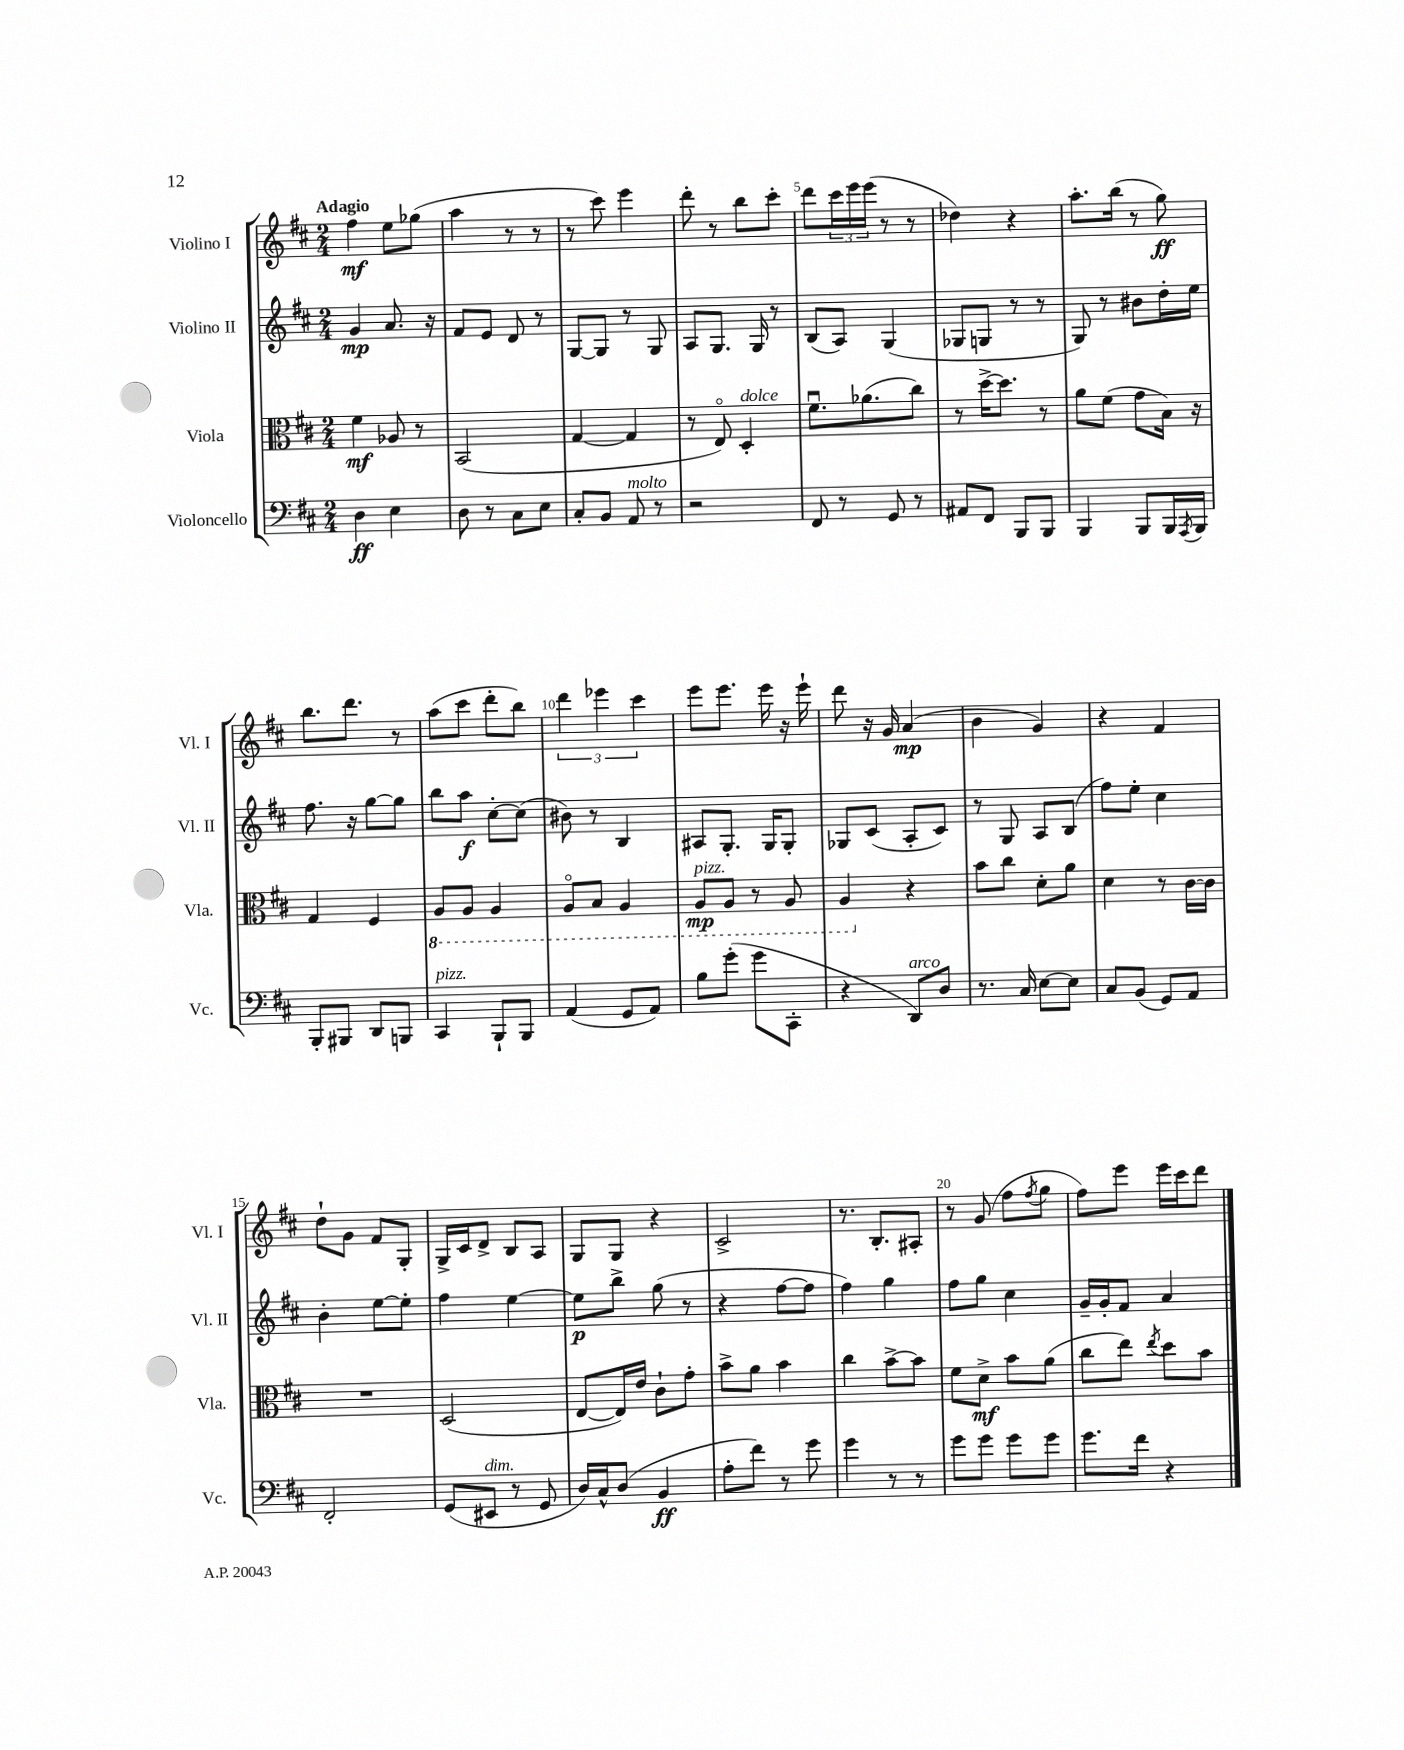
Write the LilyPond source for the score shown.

<<
\new StaffGroup <<
\new Staff = "s0" \with { instrumentName = "Violino I" shortInstrumentName = "Vl. I" } {
    \clef treble \key d \major \numericTimeSignature \time 2/4 \tempo "Adagio"
    fis''4\mf e''8 ges''8( |
    a''4 r8 r8 |
    r8 cis'''8) e'''4 |
    d'''8-. r8 b''8 cis'''8-. |
    d'''8 \tuplet 3/2 { cis'''16 e'''16 e'''16( } r8 r8 |
    des''4) r4 |
    a''8.-. b''16( r8 g''8\ff) |
    b''8. d'''8. r8 |
    a''8( cis'''8 d'''8-. b''8) |
    \tuplet 3/2 { d'''4 ees'''4 cis'''4 } |
    e'''8 e'''8. e'''16 r16 e'''16-! |
    d'''8 r16 g'16 a'4\mp( |
    b'4 g'4) |
    r4 fis'4 |
    d''8-! g'8 fis'8 g8-. |
    g16-> cis'16 d'8-> b8 a8 |
    g8 g8 r4 |
    cis'2-> |
    r8. b8.-. ais8-. |
    r8 g'8( fis''8 \acciaccatura { fis''8 } g''8 |
    fis''8) e'''8 e'''16 cis'''16 d'''8 \bar "|." |
}
\new Staff = "s1" \with { instrumentName = "Violino II" shortInstrumentName = "Vl. II" } {
    \clef treble \key d \major \numericTimeSignature \time 2/4
    g'4\mp a'8. r16 |
    fis'8 e'8 d'8 r8 |
    g8~ g8 r8 g8 |
    a8 g8. g16 r8 |
    b8( a8) g4( |
    ges8 g8 r8 r8 |
    g8) r8 bis'8 d''16-. e''16 |
    fis''8. r16 g''8~ g''8 |
    b''8 a''8\f cis''8~-. cis''8( |
    bis'8) r8 b4 |
    ais8 g8.-. g16 g8-. |
    ges8 cis'8( a8-. cis'8) |
    r8 g8 a8 b8( |
    fis''8) e''8-. cis''4 |
    b'4-. e''8~ e''8-. |
    fis''4 e''4~ |
    e''8\p b''8-> g''8( r8 |
    r4 fis''8~ fis''8 |
    fis''4) g''4 |
    fis''8 g''8 cis''4 |
    g'16-- g'16-. fis'8 a'4 \bar "|." |
}
\new Staff = "s2" \with { instrumentName = "Viola" shortInstrumentName = "Vla." } {
    \clef alto \key d \major \numericTimeSignature \time 2/4
    fis'4\mf aes8 r8 |
    b,2( |
    g4~ g4 |
    r8 e8\flageolet) d4-.^\markup { \italic "dolce" } |
    fis'8.\downbow aes'8.( cis''8) |
    r8 d''16~-> d''8. r8 |
    a'8 fis'8( g'8 b16) r16 |
    g4 fis4 |
    \ottava #-1 a,8 a,8 a,4 |
    a,8\flageolet b,8 a,4 |
    a,8\mp^\markup { \italic "pizz." } a,8 r8 a,8 |
    a,4 \ottava #0 r4 |
    b'8 cis''8 d'8-. a'8 |
    d'4 r8 cis'16~ cis'16 |
    R2 |
    d2( |
    e8~ e16) e'16 cis'8-! g'8-. |
    b'8-> a'8 b'4 |
    cis''4 b'8~-> b'8 |
    fis'8 d'8->\mf b'8 a'8( |
    cis''8 e''8) \acciaccatura { e''8 } d''8 b'8 \bar "|." |
}
\new Staff = "s3" \with { instrumentName = "Violoncello" shortInstrumentName = "Vc." } {
    \clef bass \key d \major \numericTimeSignature \time 2/4
    d4\ff e4 |
    d8 r8 cis8 e8 |
    cis8-. b,8 a,8^\markup { \italic "molto" } r8 |
    r2 |
    fis,8 r8 g,8 r8 |
    ais,8 fis,8 b,,8 b,,8 |
    b,,4 b,,8 b,,16 \acciaccatura { a,,8 } b,,16 |
    b,,8-. bis,,8 d,8 b,,8 |
    cis,4^\markup { \italic "pizz." } b,,8-! b,,8 |
    a,4( g,8 a,8) |
    b8 g'8-.( g'8 cis,8-. |
    r4 d,8^\markup { \italic "arco" }) d8 |
    r8. cis16 e8~ e8 |
    cis8 b,8( g,8) a,8 |
    fis,2-. |
    g,8( eis,8^\markup { \italic "dim." } r8 g,8 |
    d16) cis16-^ d8( b,4\ff |
    a8-. fis'8) r8 g'8 |
    g'4 r8 r8 |
    g'8 g'8 g'8 g'8 |
    g'8. fis'16 r4 \bar "|." |
}
>>
>>
\layout { \context { \Score \override BarNumber.break-visibility = ##(#f #t #t) barNumberVisibility = #(every-nth-bar-number-visible 5) } }
